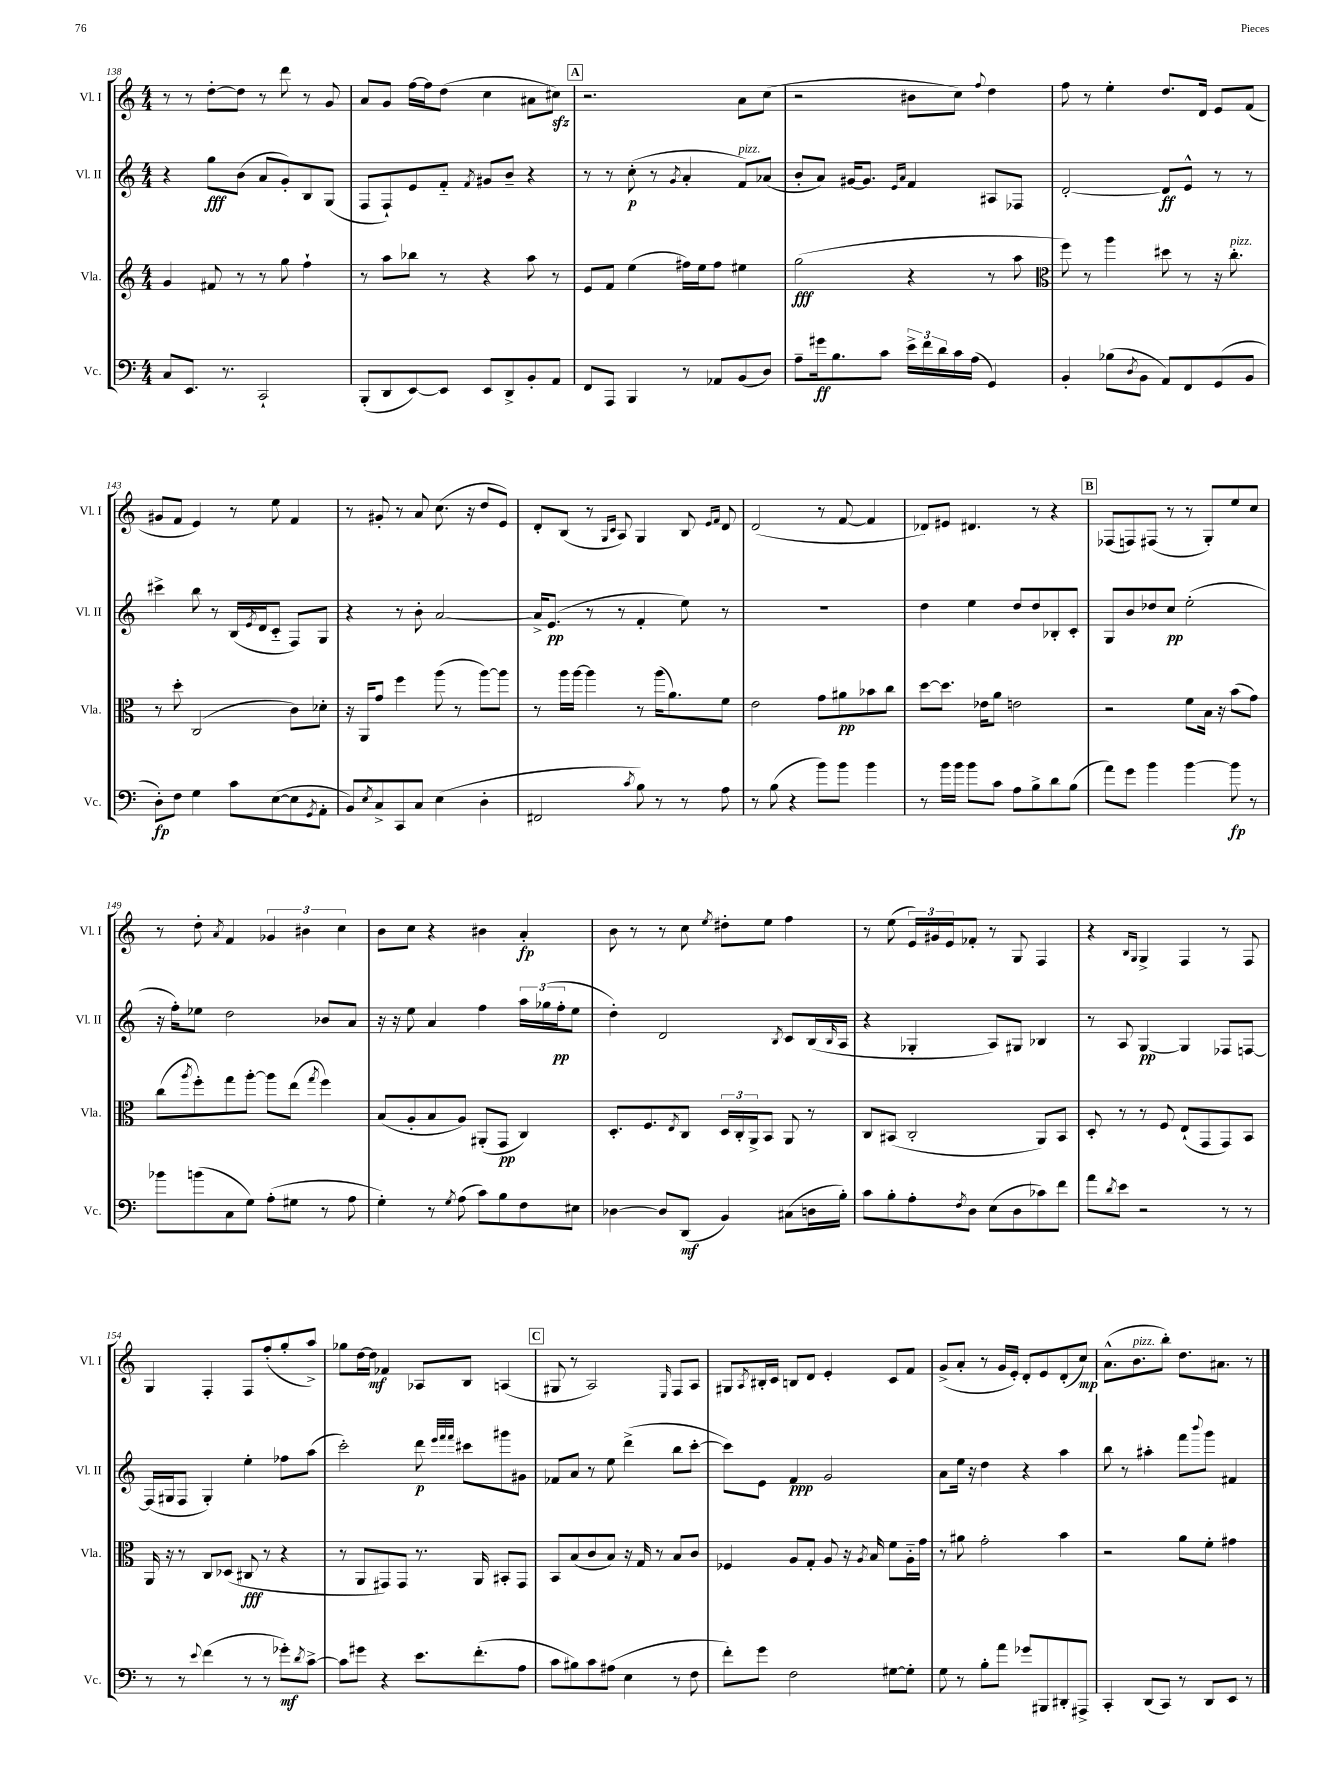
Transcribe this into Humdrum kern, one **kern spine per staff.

**kern	**dynam	**kern	**dynam	**kern	**dynam	**kern	**dynam
*part4	*part4	*part3	*part3	*part2	*part2	*part1	*part1
*staff4	*staff4	*staff3	*staff3	*staff2	*staff2	*staff1	*staff1
*I"Vc.	*	*I"Vla.	*	*I"Vl. II	*	*I"Vl. I	*
*I'Vc.	*	*I'Vla.	*	*I'Vl. II	*	*I'Vl. I	*
*clefF4	*	*clefG2	*	*clefG2	*	*clefG2	*
*k[]	*	*k[]	*	*k[]	*	*k[]	*
*M4/4	*	*M4/4	*	*M4/4	*	*M4/4	*
=138	=138	=138	=138	=138	=138	=138	=138
8C/L	.	4g/	.	4r	.	8r	.
8.EE/J	.	.	.	.	.	8r	.
.	.	8f#X/	.	8gg\L	fff	[8dd'\L	.
8.r	.	.	.	.	.	.	.
.	.	8r	.	(8b\J	.	8dd\J]	.
2CC`/	.	8r	.	8a/L	.	8r	.
.	.	8gg\	.	8g'/)	.	8ddd\	.
.	.	4ff`\	.	8B/	.	8r	.
.	.	.	.	(8G/J	.	8g/	.
=139	=139	=139	=139	=139	=139	=139	=139
(8BBB'/L	.	8r	.	8F/L	.	8a/L	.
8DD/	.	8aa\L	.	8F`/)	.	8g/J	.
[8EE/)	.	8bb-X\J	.	8e/	.	[16ff\LL	.
.	.	.	.	.	.	16ff\J]	.
8EE/J]	.	8r	.	8f/J	.	(8dd\J	.
.	.	.	.	8qf/	.	.	.
8EE/L	.	4r	.	8g#X/L	.	4cc\	.
8DD^/	.	.	.	8b~/J	.	.	.
8BB'/	.	8aa\	.	4r	.	8a#X\L	.
8AA/J	.	8r	.	.	.	8cc#Xzz\J)	.
!!LO:REH:place=s1:t=A
=140	=140	=140	=140	=140	=140	=140	=140
8FF/L	.	8e/L	.	8r	.	2.r	.
8AAA/J	.	8f/J	.	8r	.	.	.
4BBB/	.	(4ee\	.	(8cc'\	p	.	.
.	.	.	.	8r	.	.	.
.	.	.	.	8qg/	.	.	.
8r	.	16ff#X\LL)	.	4a'/	.	.	.
.	.	16ee\J	.	.	.	.	.
8AA-X/L	.	8ff#\J	.	.	.	.	.
!	!	!	!	!LO:TX:a:i:t=pizz.	!	!	!
(8BB/	.	4ee#X\	.	8f/L)	.	8a\L	.
8D/J)	.	.	.	(8a-X/J	.	(8cc\J	.
=141	=141	=141	=141	=141	=141	=141	=141
8A~\L	.	(2gg\	fff	8b'/L	.	2r	.
16g#X\k	ff	.	.	8a/J)	.	.	.
8.B\	.	.	.	.	.	.	.
.	.	.	.	[16g#X/KL	.	.	.
.	.	.	.	8.g#/J]	.	.	.
8c\J	.	.	.	.	.	.	.
.	.	.	.	16qqe/LL	.	.	.
.	.	.	.	16qqa/JJ	.	.	.
24e^\LL	.	4r	.	4f/	.	8b#X\L	.
24f\	.	.	.	.	.	.	.
24d\	.	.	.	.	.	.	.
16c\	.	.	.	.	.	8cc\J)	.
(16A\JJ	.	.	.	.	.	.	.
.	.	.	.	.	.	8qqff/	.
4GG/)	.	8r	.	8A#X/L	.	4dd\	.
.	.	8aa\	.	8F-X/J	.	.	.
=142	=142	=142	=142	=142	=142	=142	=142
*	*	*clefC3	*	*	*	*	*
4BB'/	.	8ff\)	.	[2d'/	.	8ff\	.
.	.	8r	.	.	.	8r	.
(8B-X\L	.	4aa\	.	.	.	4ee'\	.
8qD/	.	.	.	.	.	.	.
8BB\J	.	.	.	.	.	.	.
8AA/L)	.	8dd#X\	.	8d/L]	ff	8.dd/L	.
8FF/	.	8r	.	8e^^/J	.	.	.
.	.	.	.	.	.	16d/Jk	.
(8GG/	.	16r	.	8r	.	8e/L	.
!	!	!LO:TX:a:i:t=pizz.	!	!	!	!	!
.	.	8.cc'\	.	.	.	.	.
8BB/J	.	.	.	8r	.	(8f/J	.
!!LO:LB:g=z
=143	=143	=143	=143	=143	=143	=143	=143
8D'\L)	fp	8r	.	4ccc#X^\	.	8g#X/L	.
8F\J	.	8dd'\	.	.	.	8f/J	.
4G\	.	(2C/	.	8bb\	.	4e/)	.
.	.	.	.	8r	.	.	.
8c\L	.	.	.	(16B/LL	.	8r	.
.	.	.	.	8qe/	.	.	.
.	.	.	.	16d/J	.	.	.
([8E\	.	.	.	8c/J	.	8ee\	.
8E\]	.	8c\L)	.	8F/L)	.	4f/	.
8qGG/	.	.	.	.	.	.	.
8AA'\J	.	8d-X'\J	.	8G/J	.	.	.
=144	=144	=144	=144	=144	=144	=144	=144
8BB/L)	.	16r	.	4r	.	8r	.
.	.	16AA/KL	.	.	.	.	.
8qE/	.	.	.	.	.	.	.
8C^/	.	8g/J	.	.	.	8g#X'/	.
8CC/	.	4ff\	.	8r	.	8r	.
8C/J	.	.	.	8b'\	.	8a/	.
(4E\	.	(8aa\	.	[2a/	.	(8.cc\	.
.	.	8r	.	.	.	.	.
.	.	.	.	.	.	16r	.
4D'\	.	[8aa\L)	.	.	.	8dd/L	.
.	.	8aa\J]	.	.	.	8e/J)	.
=145	=145	=145	=145	=145	=145	=145	=145
2FF#X/	.	8r	.	16a^/KL]	.	8d'/L	.
.	.	.	.	(8.e/J	pp	.	.
.	.	16aa\LL	.	.	.	(8B/J	.
.	.	[16aa\JJ	.	.	.	.	.
.	.	4aa\]	.	8r	.	8r	.
.	.	.	.	.	.	16qqG/LL	.
.	.	.	.	.	.	16qqc/JJ	.
.	.	.	.	8r	.	8A/)	.
8qc/	.	.	.	.	.	.	.
8B\)	.	8r	.	4f'/	.	4G/	.
8r	.	(16aa\KL	.	.	.	.	.
.	.	8.a\)	.	.	.	.	.
8r	.	.	.	8ee\)	.	8B/	.
.	.	.	.	.	.	16qqe/LL	.
.	.	.	.	.	.	16qqf/JJ	.
8A\	.	8f\J	.	8r	.	8d/	.
=146	=146	=146	=146	=146	=146	=146	=146
8r	.	2e\	.	1r	.	(2d/	.
(8B\	.	.	.	.	.	.	.
4r	.	.	.	.	.	.	.
8b\L)	.	8g\L	.	.	.	8r	.
8b\J	.	8a#X\	pp	.	.	[8f/	.
4b\	.	8b-X\	.	.	.	4f/]	.
.	.	8cc\J	.	.	.	.	.
=147	=147	=147	=147	=147	=147	=147	=147
8r	.	[8dd\L	.	4dd\	.	8d-X/L)	.
16b\LL	.	8.dd\J]	.	.	.	8e#X/J	.
16b\JJ	.	.	.	.	.	.	.
8b\L	.	.	.	4ee\	.	4.d#X/	.
.	.	16e-X\KL	.	.	.	.	.
8c\J	.	8a\J	.	.	.	.	.
8A\L	.	2en\	.	8dd/L	.	.	.
8B^\	.	.	.	8dd/	.	8r	.
8d\	.	.	.	8B-X'/	.	4r	.
(8B\J	.	.	.	8c'/J	.	.	.
!!LO:REH:place=s1:t=B
=148	=148	=148	=148	=148	=148	=148	=148
8a\L)	.	2r	.	8G/L	.	(8F-X/L	.
8g\J	.	.	.	8b/	.	8Fn/)	.
4b\	.	.	.	8dd-X/	.	(8F#X/J	.
.	.	.	.	8cc/J	pp	8r	.
[4b\	.	8f\L	.	(2ee'\	.	8r	.
.	.	16B\Jk	.	.	.	8G'/L)	.
.	.	16r	.	.	.	.	.
8b\]	fp	(8b\L	.	.	.	8ee/	.
8r	.	8g\J)	.	.	.	8cc/J	.
!!LO:LB:g=z
=149	=149	=149	=149	=149	=149	=149	=149
8b-X\L	.	(8cc\L	.	16r	.	8r	.
.	.	.	.	16ff'\KL)	.	.	.
.	.	8qaa/	.	.	.	.	.
(8bn\	.	8ff'\)	.	8ee-X\J	.	8dd'\	.
.	.	.	.	.	.	8qa/	.
8C\	.	8gg\	.	2dd\	.	4f/	.
8G\J)	.	[8aa'\J	.	.	.	.	.
(8A'\L	.	8aa\L]	.	.	.	6g-X/	.
8G#X\J	.	(8ee\J	.	.	.	.	.
.	.	.	.	.	.	6b#X\	.
.	.	8qgg/	.	.	.	.	.
8r	.	4ff\)	.	8b-X/L	.	.	.
.	.	.	.	.	.	6cc\	.
8A\	.	.	.	8a/J	.	.	.
=150	=150	=150	=150	=150	=150	=150	=150
4G'\)	.	(8B/L	.	16r	.	8b\L	.
.	.	.	.	16r	.	.	.
.	.	8A'/	.	8ee\	.	8cc\J	.
8r	.	8B/	.	4a/	.	4r	.
8qG/	.	.	.	.	.	.	.
(8A\	.	8A/J)	.	.	.	.	.
8c\L)	.	(8AA#X'/L	.	4ff\	.	4b#X\	.
8B\	.	8GG/J	pp	.	.	.	.
8F\	.	4C/)	.	24aa\LL	.	4a'/	fp
.	.	.	.	(24gg-X\	.	.	.
.	.	.	.	24ff'\J	pp	.	.
8E#X\J	.	.	.	8ee\J	.	.	.
=151	=151	=151	=151	=151	=151	=151	=151
[4D-X\	.	8.D'/L	.	4dd'\)	.	8b\	.
.	.	.	.	.	.	8r	.
.	.	8.F/	.	.	.	.	.
8D-/L]	.	.	.	2d/	.	8r	.
.	.	8qE/	.	.	.	.	.
(8DD/J	mf	8C/J	.	.	.	8cc\	.
.	.	.	.	.	.	8qee/	.
4BB/)	.	24D/LL	.	.	.	8dd#X'\L	.
.	.	24C'/	.	.	.	.	.
.	.	24AA^/J	.	.	.	.	.
.	.	8BB/J	.	.	.	8ee\J	.
.	.	.	.	8qB/	.	.	.
(8C#X\L	.	8AA/	.	8c/L	.	4ff\	.
16Dn\L	.	8r	.	(16B/L	.	.	.
.	.	.	.	16qqB/	.	.	.
16B'\JJ)	.	.	.	16A/JJ	.	.	.
=152	=152	=152	=152	=152	=152	=152	=152
8c\L	.	8C/L	.	4r	.	8r	.
8B'\	.	(8BB#X/J	.	.	.	(8ee\	.
8A'\	.	2C'/	.	4G-X'/	.	24e/LL)	.
.	.	.	.	.	.	24g#X/	.
.	.	.	.	.	.	24e/J	.
8qF/	.	.	.	.	.	.	.
8D\J	.	.	.	.	.	8f-X'/J	.
(8E\L	.	.	.	8A/L)	.	8r	.
8D\	.	.	.	8G#X/J	.	8G/	.
8c-X\)	.	8AA/L)	.	4B-X/	.	4F/	.
8f\J	.	8BB#/J	.	.	.	.	.
=153	=153	=153	=153	=153	=153	=153	=153
8a\L	.	8D'/	.	8r	.	4r	.
8qd/	.	.	.	.	.	.	.
8e\J	.	8r	.	8A/	.	.	.
.	.	.	.	.	.	16qqB/LL	.
.	.	.	.	.	.	16qqG/JJ	.
2r	.	8r	.	[4G/	pp	4G^/	.
.	.	8F/	.	.	.	.	.
.	.	(8E`/L	.	4G/]	.	4F/	.
.	.	8GG/	.	.	.	.	.
8r	.	8GG/)	.	8F-X/L	.	8r	.
8r	.	8BB/J	.	[8Fn/J	.	8F/	.
!!LO:LB:g=z
=154	=154	=154	=154	=154	=154	=154	=154
8r	.	16AA/	.	(16F/LL]	.	4G/	.
.	.	16r	.	16G#X/J	.	.	.
8r	.	8r	.	8F/J	.	.	.
8qqe/	.	.	.	.	.	.	.
(4f\	.	8C/L	.	4G#'/)	.	4F'/	.
.	.	(8D-X/J	.	.	.	.	.
8r	.	8C#X/	fff	4ee'\	.	8F/L	.
8r	.	8r	.	.	.	(8ff'/	.
8g-X'\L)	mf	4r	.	8ff-X\L	.	8gg'/	.
8qd/	.	.	.	.	.	.	.
[8c^\J	.	.	.	(8aa\J	.	8aa^/J)	.
=155	=155	=155	=155	=155	=155	=155	=155
8c\L]	.	8r	.	2ccc'\)	.	8gg-X\L	.
8g#X\J	.	8AA/L	.	.	.	[16dd\L	.
.	.	.	.	.	.	16dd\JJ]	mf
4r	.	8GG#X/)	.	.	.	4f-X/	.
.	.	8GG#/J	.	.	.	.	.
8.e\L	.	8.r	.	8ddd\	p	8A-X/L	.
.	.	.	.	32qqeee/LLL	.	.	.
.	.	.	.	32qqfff/	.	.	.
.	.	.	.	32qqfff/JJJ	.	.	.
.	.	.	.	8ccc#X\L	.	8B/J	.
(8.f'\	.	16AA/	.	.	.	.	.
.	.	8BB#X'/L	.	8ggg#X\	.	(4An/	.
8A\J	.	8GG#/J	.	8g#X\J	.	.	.
!!LO:REH:place=s1:t=C
=156	=156	=156	=156	=156	=156	=156	=156
8c\L	.	8BB/L	.	8f-X/L	.	8G#X/	.
8B#X\)	.	(8B/	.	8a/J	.	8r	.
8c\	.	8c/	.	8r	.	2A/)	.
(8A#X\J	.	8B/J)	.	8ee\	.	.	.
4E\	.	16r	.	(4ddd^\	.	.	.
.	.	16G/	.	.	.	.	.
.	.	8r	.	.	.	.	.
.	.	.	.	.	.	16qqE/	.
8r	.	8B/L	.	8bb\L	.	8F/L	.
8F\	.	8c/J	.	[8ccc'\J	.	8A/J	.
=157	=157	=157	=157	=157	=157	=157	=157
8f'\L)	.	4F-X/	.	8ccc\L])	.	8G#X/L	.
.	.	.	.	.	.	8qA/	.
8g\J	.	.	.	8e\J	.	16B#X'/L	.
.	.	.	.	.	.	16c/JJ	.
2F\	.	8A/L	.	4f/	ppp	8Bn/L	.
.	.	8G'/J	.	.	.	8d/J	.
.	.	8A/	.	2g/	.	4e'/	.
.	.	16r	.	.	.	.	.
.	.	8qA/	.	.	.	.	.
.	.	16B/	.	.	.	.	.
[8G#X\L	.	8f\L	.	.	.	8c/L	.
8G#'\J]	.	16A\L	.	.	.	8f/J	.
.	.	16g\JJ	.	.	.	.	.
=158	=158	=158	=158	=158	=158	=158	=158
8G\	.	8r	.	8a\L	.	(8g^/L	.
8r	.	8a#X\	.	16ee\Jk	.	8a'/J	.
.	.	.	.	16r	.	.	.
8B'\L	.	2g'\	.	4dd\	.	8r	.
8a\J	.	.	.	.	.	16g/LL	.
.	.	.	.	.	.	16e'/JJ)	.
8g-X/L	.	.	.	4r	.	8d'/L	.
8BBB#X/	.	.	.	.	.	8e/	.
8DD#X'/	.	4b\	.	4aa\	.	(8d'/	.
8AAA#X^/J	.	.	.	.	.	8cc/J)	mp
=159	=159	=159	=159	=159	=159	=159	=159
4CC'/	.	2r	.	8bb\	.	(8.a^^\L	.
.	.	.	.	8r	.	.	.
!	!	!	!	!	!	!LO:TX:a:i:t=pizz.	!
.	.	.	.	.	.	8.b\	.
(8DD/L	.	.	.	4aa#X'\	.	.	.
8CC/J)	.	.	.	.	.	8bb'\J)	.
8r	.	8a\L	.	8fff\L	.	8.dd\L	.
.	.	.	.	8qqbbb/	.	.	.
8DD/L	.	8f'\J	.	8ggg\J	.	.	.
.	.	.	.	.	.	8.a#X\J	.
8EE/J	.	4g#X\	.	4f#X/	.	.	.
8r	.	.	.	.	.	8r	.
==	==	==	==	==	==	==	==
*-	*-	*-	*-	*-	*-	*-	*-
